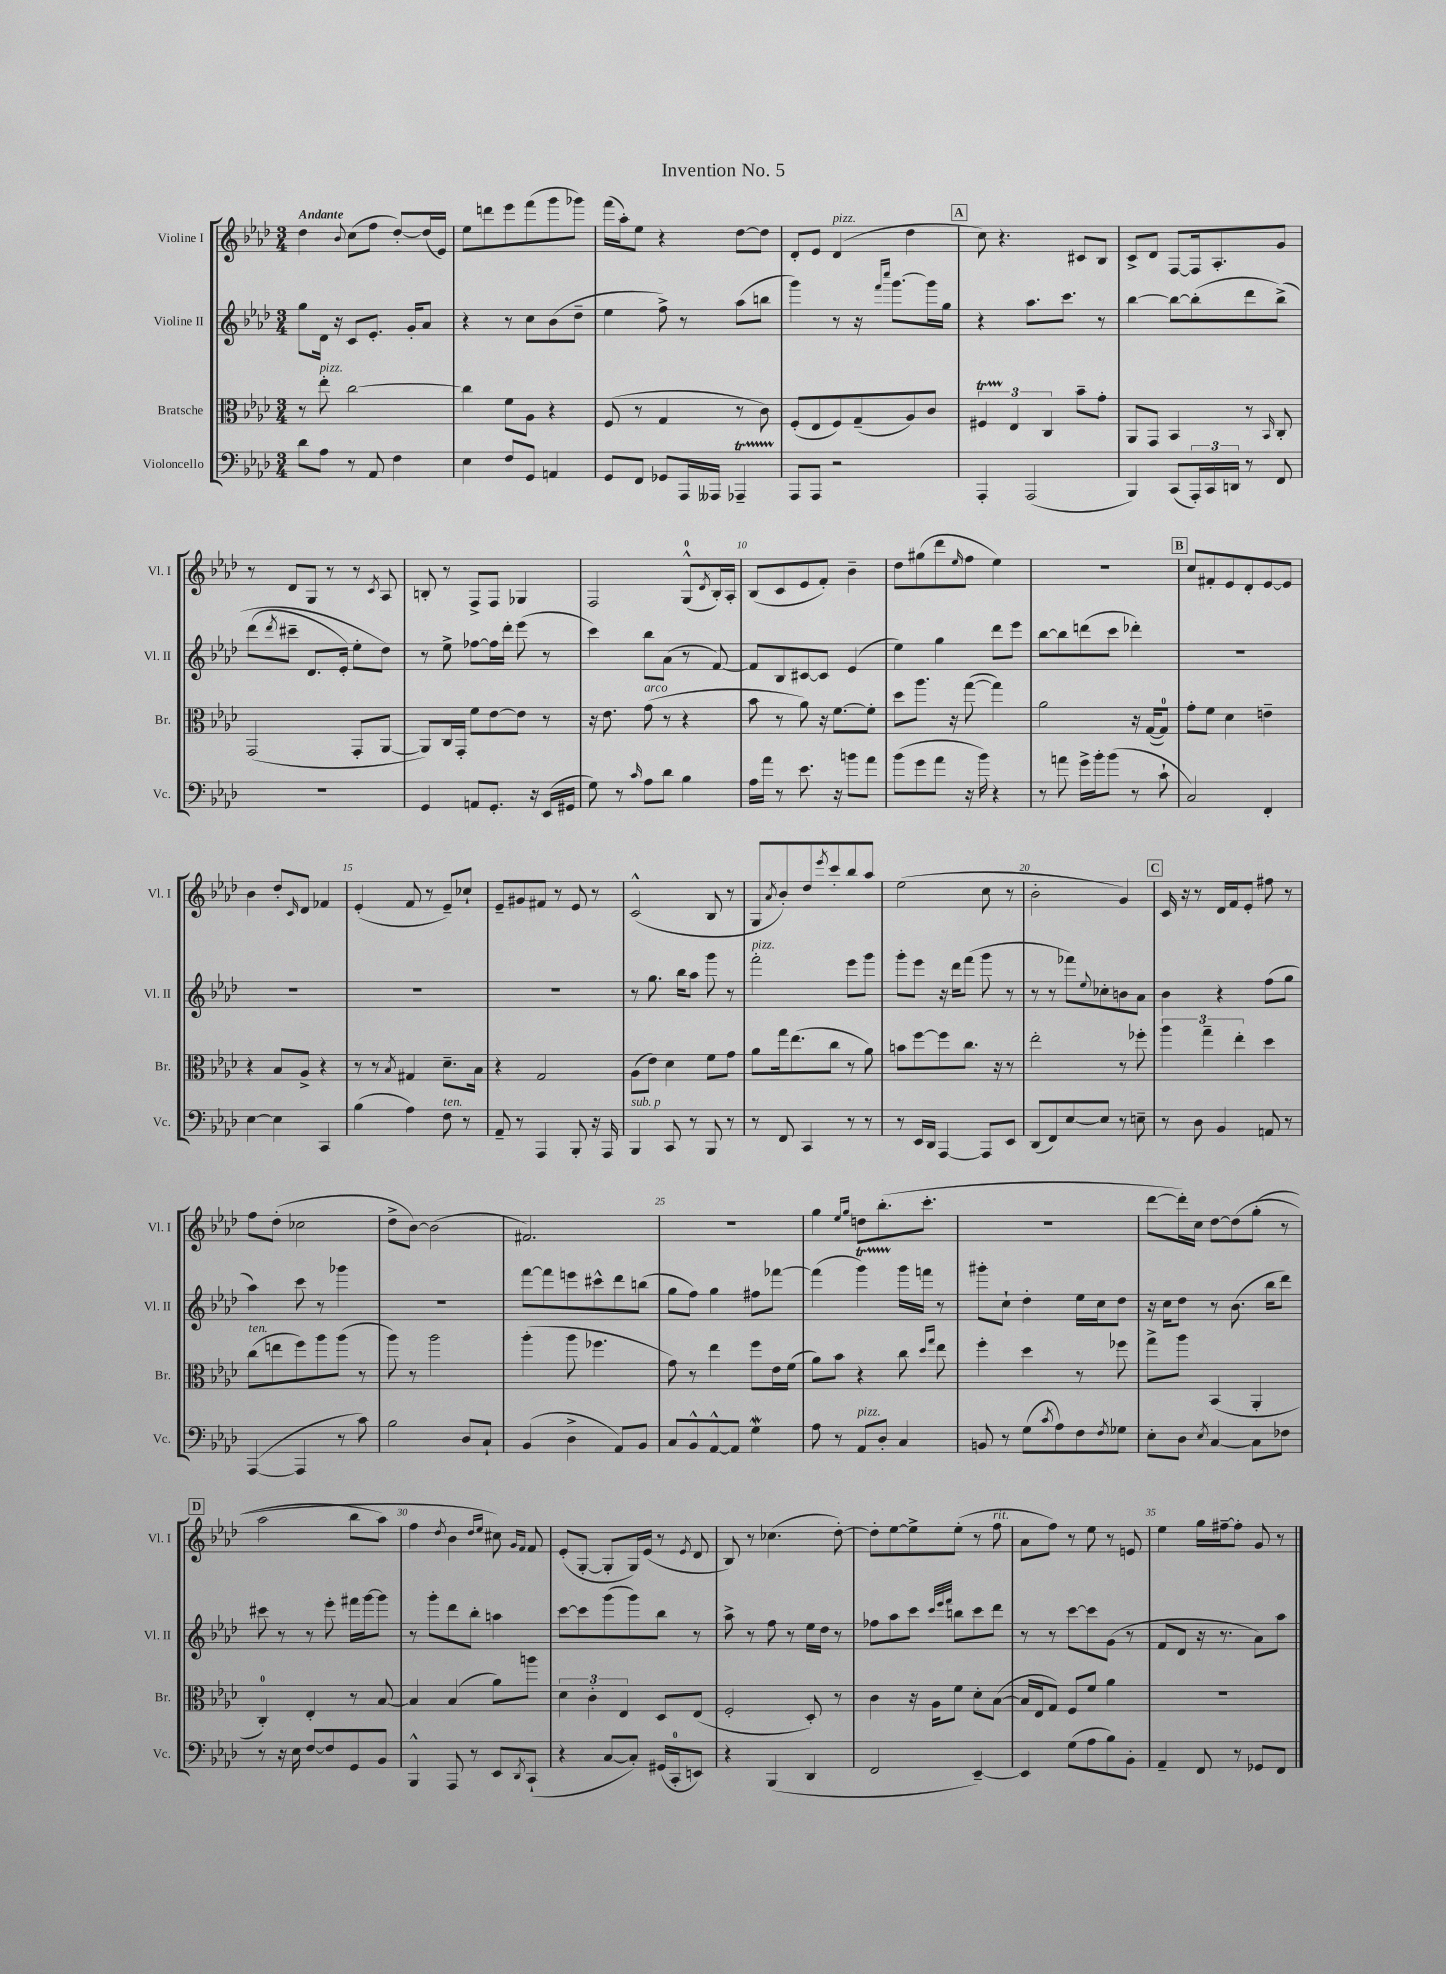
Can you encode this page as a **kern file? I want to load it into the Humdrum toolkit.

**kern	**kern	**kern	**kern
*part4	*part3	*part2	*part1
*staff4	*staff3	*staff2	*staff1
*I"Violoncello	*I"Bratsche	*I"Violine II	*I"Violine I
*I'Vc.	*I'Br.	*I'Vl. II	*I'Vl. I
*clefF4	*clefC3	*clefG2	*clefG2
*k[b-e-a-d-]	*k[b-e-a-d-]	*k[b-e-a-d-]	*k[b-e-a-d-]
*M3/4	*M3/4	*M3/4	*M3/4
=1	=1	=1	=1
!	!	!	!LO:TX:a:B:t=Andante
8d-\L	8r	8gg\L	4dd-\
!	!LO:TX:a:i:t=pizz.	!	!
8A-\J	8ee-'\	16d-\Jk	.
.	.	16r	.
.	.	.	8qqb-/
8r	[2cc\	8c/L	(8cc\L
8AA-/	.	8.e-'/J	8ff\J
4F\	.	.	[8dd-'/L)
.	.	16g'/KL	.
.	.	8a-/J	(16dd-/L]
.	.	.	16e-/JJ)
=2	=2	=2	=2
4E-\	4cc\]	4r	8ee-\L
.	.	.	8dddn\
8F/L	8f\L	8r	8eee-\
8GG/J	8A-\J	8cc\L	(8fff\
4AAn/	4r	(8b-\	8ggg\
.	.	8dd-~\J	8ggg-X\J)
=3	=3	=3	=3
8GG/L	(8F/	4ee-\	(16fff\LL
.	.	.	16aa-'\J)
8FF/J	8r	.	8ee-\J
8GG-X/L	4G/	8ff^\)	4r
16AAA-/L	.	8r	.
16AAA--X/JJ	.	.	.
4AAA-XT~/	8r	(8aa-\L	[8dd-\L
.	8c\)	8bbn\J	8dd-\J]
=4	=4	=4	=4
8AAA-/L	(8F'/L	4ggg\)	8d-'/L
8AAA-/J	8E-/	.	8e-/J
!	!	!	!LO:TX:a:i:t=pizz.
2r	8F/)	8r	(4d-/
.	(8G~/	16r	.
.	.	16qqfff/LL	.
.	.	16qqcccc/JJ	.
.	.	[8.ggg\L	.
.	8A-/)	.	4dd-\
.	8c/J	16ggg\L]	.
.	.	16gg\JJ	.
!!LO:REH:place=s1:t=A
=5	=5	=5	=5
4AAA-'/	6F#Xt/	4r	8cc\)
.	.	.	4.r
.	6E-/	.	.
(2AAA-/	.	8.aa-\L	.
.	6C/	.	.
.	.	8.ccc\J	.
.	8b-~\L	.	8c#X/L
.	8g'\J	8r	8B-/J
=6	=6	=6	=6
4BBB-/)	8AA-/L	[4bb-\	8c^/L
.	8GG/J	.	8d-/J
(8CC/L	4BB-/	8bb-\L_	[8F/L
24AAA-'/L)	.	(8bb-'\]	16F/k]
24CC/	.	.	.
.	.	.	8.A-'/
24DDn/JJ	.	.	.
8r	8r	8ddd-\	.
.	16qqBB-/	.	.
8FF/	8C'/	(8bb-^\J)	8g/J
!!LO:LB:g=z
=7	=7	=7	=7
2.r	(2GG/	(8ddd-\L	8r
.	.	8qddd-/	.
.	.	8ccc#X~\J	8d-/L
.	.	8.d-/L	8G/J
.	.	.	8r
.	.	16e-'/Jk)	.
.	8GG'/L	8ee-'\L	8r
.	.	.	8qc/
.	[8AA-/J	8dd-\J)	8A-/
=8	=8	=8	=8
4GG/	8AA-/L])	8r	8Bn'/
.	16C/L	8ee-^\	8r
.	16GG'/JJ	.	.
8AAn/L	8f\L	[8ff-X\L	8F^/L
8.GG'/J	[8e-\	16ff-\L]	8F/J
.	.	16ddd-'\JJ	.
.	8e-\J]	(8eee-\	4G-X/
16r	.	.	.
(16EE-/LL	8r	8r	.
16GG#X/JJ	.	.	.
=9	=9	=9	=9
8G\)	16r	4ccc\)	2F/
.	8.e-\	.	.
8r	.	.	.
16qqc/	.	.	.
!	!LO:TX:a:i:t=arco	!	!
8A-\L	(8g\	8bb-\L	.
8d-\J	8r	(8a-\J	.
4B-\	4r	8r	(8G^^/L
.	.	.	8qd-/
.	.	[8f/)	16B-'/L)
.	.	.	16A-'/JJ
=10	=10	=10	=10
16A-\LL	8b-\	8f/L]	(8B-/L
16a-\JJ	.	.	.
8r	8r	8B-/	8c/
8.e-\	8a-\)	[8c#X/	8e-/
.	16r	8c#/J]	8f'/J)
16r	[8.f\L	.	.
8bn\L	.	(4e-/	4b-~\
8a-\J	8f'\J]	.	.
=11	=11	=11	=11
(8b-\L	8dd-\L	4ee-\)	8dd-\L
8g\	8.aa-\J	.	(8gg#X\
8a-\J	.	4gg\	8ddd-\
.	16r	.	.
.	.	.	16qqee-/
16r	([8gg\	.	8ff\J
16b-\)	.	.	.
4r	4gg\])	8ddd-\L	4ee-\)
.	.	8eee-\J	.
=12	=12	=12	=12
8r	2a-\	[8bb-\L	2.r
8an\	.	8bb-\]	.
16g^\LL	.	(8dddn\	.
16b-'\J	.	.	.
(8b-\J	.	8ccc\J	.
8r	16r	4ddd-X'\)	.
.	([16G/KL	.	.
8c`\	8G/J])	.	.
!!LO:REH:place=s1:t=B
=13	=13	=13	=13
2C/)	8g'\L	2.r	8cc/L
.	8f\J	.	8f#X'/
.	4d-\	.	8e-/
.	.	.	8d-'/
4FF'/	4en~\	.	[8e-/
.	.	.	8e-/J]
!!LO:LB:g=z
=14	=14	=14	=14
[4E-\	4r	2.r	4b-\
4E-\]	8B-/L	.	8dd-'/L
.	.	.	16qqc/
.	8A-^/J	.	8d-/J
4CC/	4r	.	4f-X/
=15	=15	=15	=15
(4B-\	8r	2.r	(4e-'/
.	8r	.	.
.	8qB-/	.	.
4A-\)	4G#X/	.	8f/
.	.	.	8r
!LO:TX:a:i:t=ten.	!	!	!
8F\	8.d-~\L	.	8e-~/L)
8r	.	.	8cc-X`/J
.	16B-\Jk	.	.
=16	=16	=16	=16
8AA-~/	4r	2.r	8e-~/L
8r	.	.	8g#X/
4AAA-/	2G/	.	8f#X/J
.	.	.	8r
8BBB-'/	.	.	8e-/
16r	.	.	8r
16AAA-/	.	.	.
=17	=17	=17	=17
!LO:TX:a:i:t=sub. p	!	!	!
4BBB-/	(8A-\L	8r	(2c^^/
.	8e-\J)	8.gg\	.
8CC/	4d-\	.	.
.	.	16bb-\KL	.
8r	.	8aa-\J	.
8BBB-/	8f\L	8ggg\	8B-/
8r	8g\J	8r	8r
=18	=18	=18	=18
!	!	!LO:TX:a:i:t=pizz.	!
8r	8a-\L	2fff'\	8G/L
.	.	.	8qa-/
8FF/	16gg\k	.	8b-'/)
.	(8.ee-\	.	.
4CC/	.	.	8dd-/
.	.	.	8qeee-/
.	8cc\J	.	8ccc'/
8r	8r	8eee-\L	8bb-/
8r	8a-\)	8ggg\J	8aa-/J
=19	=19	=19	=19
8r	8bn\L	8ggg'\L	(2ee-\
16EE-/LL	[8ff\	8eee-\J	.
16DD-/JJ	.	.	.
[4AAA-/	8ff\]	16r	.
.	.	16ddd-\KL	.
.	8.cc\J	(8fff\J	.
8AAA-/L]	.	8ggg\	8cc\
.	16r	.	.
8EE-/J	8r	8r	8r
=20	=20	=20	=20
(8DD-/L	2ee-'\	8r	2b-'\
8FF/)	.	8r	.
[8E-/	.	8fff-X\L)	.
.	.	8qqee-/	.
8E-/J]	.	8cc-X'\	.
8r	8r	8bn\	4g/)
8En~\	8ff-X'\	8a-\J	.
!!LO:REH:place=s1:t=C
=21	=21	=21	=21
8r	6aa-\	4b-\	16c/
.	.	.	16r
8D-\	.	.	8r
.	6gg~\	.	.
4BB-/	.	4r	16d-/LL
.	.	.	16f/J
.	6ee-'\	.	.
.	.	.	8e-'/J
8AAn/	4dd-\	(8ff\L	8ff#X\
8r	.	8gg\J	8r
!!LO:LB:g=z
=22	=22	=22	=22
!	!LO:TX:a:i:t=ten.	!	!
([4AAA-/	(8cc\L	4aa-\)	8ff\L
.	8een\	.	(8dd-'\J
4AAA-/]	8ff\)	8ccc\	2cc-X\
.	8aa-\	8r	.
8r	(8aa-\J	4ggg-X\	.
8c\)	8r	.	.
=23	=23	=23	=23
2B-\	8aa-\)	2.r	8dd-^\L
.	8r	.	[8b-\J)
.	2aa-\	.	(2b-\]
8D-/L	.	.	.
8C`/J	.	.	.
=24	=24	=24	=24
(4BB-/	(4aa-'\	[8fff\L	2.f#X/)
.	.	8fff\]	.
4D-^\	8aa-\	8eeen\	.
.	4.ff-X\	8ccc#X^^\	.
8AA-/L)	.	8ddd-\	.
8BB-/J	.	(8bbn\J	.
=25	=25	=25	=25
8C/L	8g\)	8gg\L	2.r
8BB-^^/	8r	8ff\J)	.
[8AA-^^/	4ee-\	4gg\	.
8AA-/J]	.	.	.
4GW\	8ff\L	8ff#X\L	.
.	16e-\L	[8fff-X\J	.
.	(16f\JJ	.	.
=26	=26	=26	=26
8A-\	8a-\L)	(4fff-\]	4gg\
8r	8b-\J	.	.
.	.	.	16qqee-/LL
.	.	.	16qqgg/JJ
!LO:TX:a:i:t=pizz.	!	!	!
8AA-/L	4r	4gggt\)	8ddn\L
8D-'/J	.	.	(8.bb-'\
4C/	8cc\	16ggg\LL	.
.	.	16fffn\JJ	8.ccc'\J
.	16qqdd-/LL	.	.
.	16qqgg/JJ	.	.
.	8ee-\	8r	.
=27	=27	=27	=27
8BBn/	4ff'\	8ggg#X'\L	2.r
8r	.	8cc`\J	.
(8G\L	4dd-\	4dd-'\	.
8qc/	.	.	.
8A-\)	.	.	.
8F\	8r	16ee-\LL	.
.	.	16cc\J	.
8qF/	.	.	.
8G-X\J	8ff-X\	8dd-\J	.
=28	=28	=28	=28
8E-'\L	8gg^\L	16r	[8ddd-\L
.	.	16cc\KL	.
8D-\J	8aa-\J	8dd-\J	16ddd-'\L])
.	.	.	16cc\JJ
8qE-/	.	.	.
[4C/	(4BB-/	8r	[8dd-\L
.	.	(8.b-\	(8dd-\]
8C\L]	4AA-'/	.	(8gg'\J
.	.	16bb-\KL	.
8F-X\J	.	8ddd-\J)	8r
!!LO:LB:g=z
!!LO:REH:place=s1:t=D
=29	=29	=29	=29
8r	4C'/)	8ccc#X\	2aa-\
16r	.	8r	.
16E-\	.	.	.
[8F/L	4E-'/	8r	.
8F/]	.	8eee-'\	.
8GG/	8r	16fff#X\LL	8bb-\L
.	.	[16ggg\J	.
8BB-/J	[8B-/	8ggg\J]	8aa-\J)
=30	=30	=30	=30
4BBB-^^/	4B-/]	8r	4ff\
.	.	8ggg'\L	.
.	.	.	8qdd-/
8AAA-/	(4B-/	8ddd-\	4b-\
8r	.	8bb-'\J	.
.	.	.	16qqdd-/LL
.	.	.	16qqee-/JJ
8EE-/L	8a-\L)	4aan\	8cc#X\)
.	.	.	16qqg/LL
8qDD-/	.	.	16qqf/JJ
(8CC`/J	8aan\J	.	8f/
=31	=31	=31	=31
4r	6d-\	[8ccc\L	(8e-'/L
.	.	8ccc\]	[8G'/J
.	6c'\	.	.
[8C/L	.	(8ggg\	8G'/L]
.	6E-/	.	.
8C'/J])	.	8ggg\)	16G/L)
.	.	.	(16e-/JJ
(16GG#X/LL	8D-/L	8bb-\J	8r
16CC'/J	.	.	.
.	.	.	8qe-/
8EEn/J)	(8E-/J	8r	8d-/
=32	=32	=32	=32
4r	2F'/	8aa-^\	8B-/)
.	.	8r	8r
(4BBB-/	.	8ff\	(4.cc-X\
.	.	8r	.
4DD-/	8D-'/)	16ee-\LL	.
.	.	16dd-\JJ	.
.	8r	8r	[8dd-'\)
=33	=33	=33	=33
2FF/	4c\	8ff-X\L	8dd-'\L]
.	.	8aa-\	[8ee-\
.	16r	8ccc\J	8ee-^\]
.	16A-\KL	.	.
.	.	32qqccc/LLL	.
.	.	32qqeee-/	.
.	.	32qqfff/JJJ	.
.	8f\J	8bbn\L	(8ee-'\J
[4EE-~/)	8d-'\L	8ccc\	8r
!	!	!	!LO:TX:a:i:t=rit.
.	([8B-\J	8ddd-\J	8ff\
=34	=34	=34	=34
4EE-/]	16B-/LL]	8r	8a-\L
.	16E-/J	.	.
.	8G/J)	8r	8ff\J)
(8G\L	8F/L	[8ccc\L	8r
8A-\	8f/J	8ccc\]	8ee-\
8B-\)	4a-\	(8g\J	8r
8BB-'\J	.	8r	8en/
=35	=35	=35	=35
4AA-~/	2.r	8f/L	4ee-\
.	.	8d-/J	.
8FF/	.	16r	16gg\LL
.	.	8.r	[16ff#X~\J
8r	.	.	8ff#'\J]
8GG-X/L	.	8a-\L)	8g/
8FF/J	.	8aa-\J	8r
==	==	==	==
*-	*-	*-	*-
